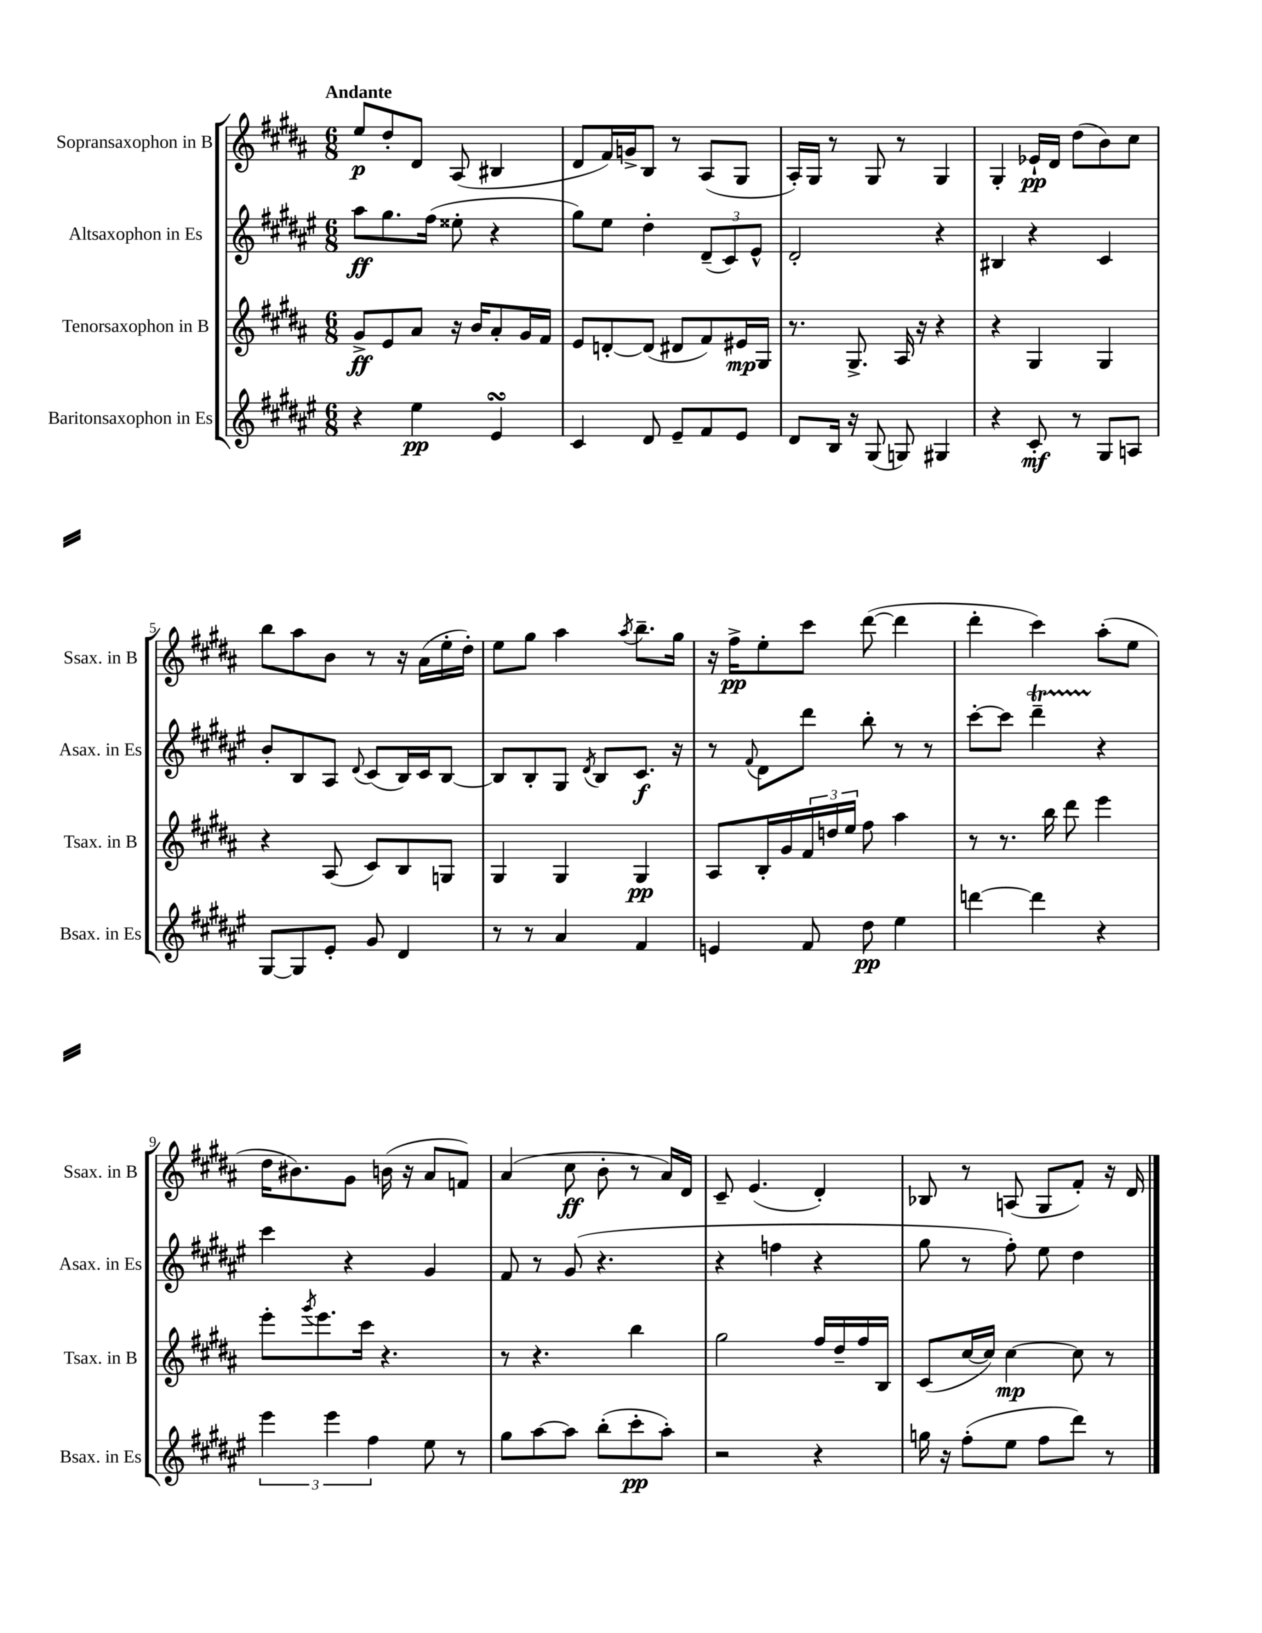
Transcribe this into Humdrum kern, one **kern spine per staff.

**kern	**kern	**kern	**kern
*staff4	*staff3	*staff2	*staff1
*clefG2	*clefG2	*clefG2	*clefG2
*k[f#c#g#d#a#e#]	*k[f#c#g#d#a#]	*k[f#c#g#d#a#e#]	*k[f#c#g#d#a#]
*M6/8	*M6/8	*M6/8	*M6/8
4r	8g#^	8aa#	8ee
.	8e	8.gg#	8dd#'
4ee#	8a#	.	8d#
.	.	(16ff#	.
.	16r	8ee##'	(8A#
.	16b	.	.
4e#	8a#'	4r	4B#
.	16g#	.	.
.	16f#	.	.
=	=	=	=
4c#	8e	8gg#)	8d#
.	[8d'	8ee#	16f#)
.	.	.	16g^
8d#	(8d]	4dd#'	8B
8e#~	8d#	.	8r
8f#	8f#)	(12d#~	(8A#
.	.	12c#)	.
8e#	16e#	.	8G#
.	.	12e#^^	.
.	16G#	.	.
=	=	=	=
8d#	8.r	2d#'	16A#')
.	.	.	16G#
16B	.	.	8r
16r	8.G#^	.	.
(8G#	.	.	8G#
8G)	16A#	.	8r
.	16r	.	.
4G#	4r	4r	4G#
=	=	=	=
4r	4r	4B#	4G#'
8c#'	4G#	4r	16e-`
.	.	.	16d#
8r	.	.	(8dd#
8G#	4G#	4c#	8b)
8A	.	.	8cc#
=	=	=	=
[8G#	4r	8b'	8bb
8G#]	.	8B	8aa#
8e#'	(8A#	8A#	8b
.	.	8qqd#	.
8g#	8c#)	(8c#	8r
4d#	8B	16B)	16r
.	.	16c#	(16a#
.	8G	[8B	16ee'
.	.	.	16dd#')
=	=	=	=
8r	4G#	8B]	8ee
8r	.	8B'	8gg#
4a#	4G#	8G#	4aa#
.	.	8qd#	.
.	.	8B	.
.	.	.	8qaa#
4f#	4G#	8.c#	8.bb~
.	.	16r	16gg#
=	=	=	=
4e	8A#	8r	16r
.	.	.	16ff#^
.	.	8qqf#	.
.	16B'	8d#	8ee'
.	16g#	.	.
8f#	24f#	8ddd#	8ccc#
.	24dd	.	.
.	24ee	.	.
8dd#	8ff#	8bb'	([8ddd#
4ee#	4aa#	8r	4ddd#]
.	.	8r	.
=	=	=	=
[4ddd	8r	[8ccc#'	4ddd#'
.	8.r	8ccc#]	.
4ddd]	.	4ddd#~	4ccc#)
.	16bb	.	.
.	8ddd#	.	.
4r	4eee	4r	(8aa#'
.	.	.	8ee
=	=	=	=
6eee#	8eee'	4ccc#	16dd#
.	.	.	8.b#)
.	8qggg#	.	.
.	8.eee	.	.
6eee#	.	.	.
.	.	4r	8g#
.	16ccc#	.	.
6ff#	.	.	.
.	4.r	.	(16b
.	.	.	16r
8ee#	.	4g#	8a#
8r	.	.	8f)
=	=	=	=
8gg#	8r	8f#	(4a#
[8aa#	4.r	8r	.
8aa#]	.	(8g#	8cc#
(8bb'	.	4.r	8b'
8ccc#'	4bb	.	8r
8aa#')	.	.	16a#)
.	.	.	16d#
=	=	=	=
2r	2gg#	4r	8c#~
.	.	.	(4.e
.	.	4ff	.
4r	16ff#	4r	4d#')
.	16dd#~	.	.
.	16ff#	.	.
.	16B	.	.
=	=	=	=
16gg	(8c#	8gg#	8B-
16r	.	.	.
(8ff#'	[16cc#	8r	8r
.	16cc#])	.	.
8ee#	[4cc#	8ff#')	(8A
8ff#	.	8ee#	8G#
8ddd#)	8cc#]	4dd#	8f#')
8r	8r	.	16r
.	.	.	16d#
==	==	==	==
*-	*-	*-	*-
